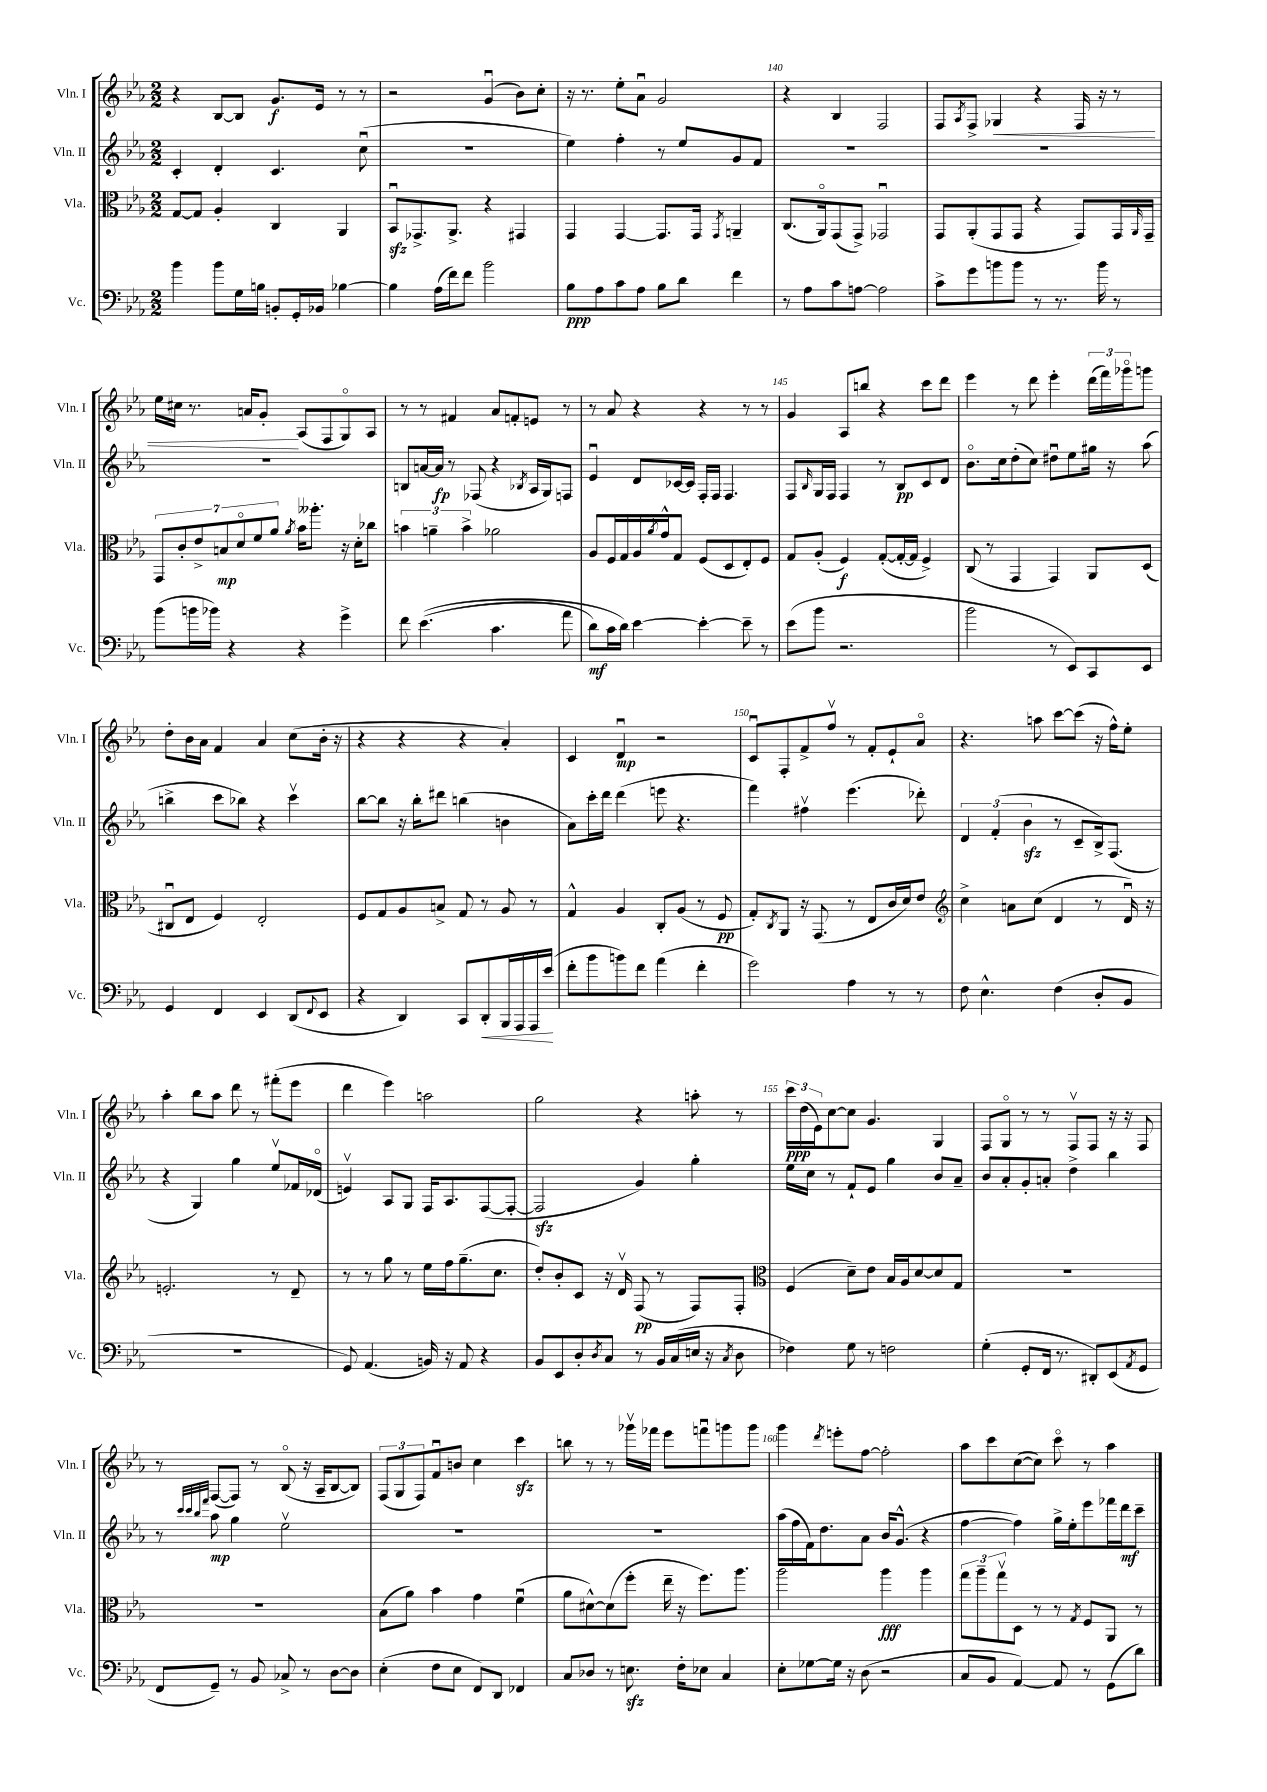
<<
\new StaffGroup <<
\new Staff = "s0" \with { instrumentName = "Vln. I" shortInstrumentName = "Vln. I" } {
    \clef treble \key ees \major \numericTimeSignature \time 2/2
    r4 bes8~ bes8 g'8.\f ees'16 r8 r8 |
    r2 g'4\downbow( bes'8) c''8-. |
    r16 r8. ees''8-. aes'8\downbow g'2 |
    r4 bes4 f2 |
    f8 \acciaccatura { aes8 } f8-> ges4\< r4 f16 r16 r8 |
    ees''16 cis''16 r8. a'16 g'8-.\! aes8( f8 g8\flageolet) aes8 |
    r8 r8 fis'4 aes'8 f'8-. e'8 r8 |
    r8 aes'8 r4 r4 r8 r8 |
    g'4 aes8 b''8 r4 c'''8 d'''8 |
    ees'''4 r8 d'''8 ees'''4-. \tuplet 3/2 { d'''16( f'''16) ges'''16\flageolet } g'''8 |
    d''8-. bes'16 aes'16 f'4 aes'4 c''8( bes'16-. r16 |
    r4 r4 r4 aes'4-.) |
    c'4 d'4\downbow\mp r2 |
    c'8\downbow f8-. f'8-> f''8\upbow r8 f'8-. ees'8-! aes'8\flageolet |
    r4. a''8 c'''8~ c'''8( r16 f''16-^) ees''8-. |
    aes''4-. bes''8 aes''8 d'''8 r8 fis'''8-.( ees'''8 |
    d'''4 ees'''4) a''2 |
    g''2 r4 a''8-. r8 |
    \tuplet 3/2 { c'''16\ppp d''16( ees'16) } c''8~ c''8 g'4. g4 |
    f8 g8\flageolet r8 r8 f8\upbow f8 r16 r16 f8 |
    r8 f8~( f8) r8 bes8\flageolet( r16 aes16-- bes8~ bes8) |
    \tuplet 3/2 { f8( g8 f8) } f'8\downbow b'8 c''4 c'''4\sfz |
    b''8 r8 r8 ges'''16\upbow fes'''16 ees'''8 f'''8\downbow g'''8 g'''8 |
    g'''4 \acciaccatura { d'''8 } e'''8-. f''8~ f''2-. |
    aes''8 c'''8 c''8~( c''8) c'''8\flageolet r8 aes''4 \bar "|." |
}
\new Staff = "s1" \with { instrumentName = "Vln. II" shortInstrumentName = "Vln. II" } {
    \clef treble \key ees \major \numericTimeSignature \time 2/2
    c'4-. d'4-. c'4. c''8\downbow( |
    R1 |
    ees''4) f''4-. r8 ees''8 g'8 f'8 |
    R1 |
    R1 |
    R1 |
    b8 a'16~ a'16\fp r8 fes8( r4 \acciaccatura { bes8 } aes16 g16) f8 |
    ees'4\downbow d'8 ces'16~ ces'16 f16-. f16 f4. |
    f8 \grace { bes16 } g16 f16 f4 r8 bes8\pp c'8 d'8 |
    bes'8.\flageolet c''16 d''8-.( c''8) dis''8\downbow ees''8 gis''16 r16 aes''8( |
    b''4-> c'''8 bes''8) r4 c'''4\upbow |
    bes''8~ bes''8 r16 bes''16-. dis'''8 b''4( b'4 |
    aes'8) c'''16-. d'''16 d'''4( e'''8 r4. |
    f'''4) fis''4\upbow ees'''4.( des'''8-.) |
    \tuplet 3/2 { d'4 f'4-.( bes'4\sfz } r8 c'8-- bes16->) f8.( |
    r4 g4) g''4 ees''8\upbow fes'16 des'16\flageolet( |
    e'4\upbow) aes8 g8 f16 aes8. f8~( f8~-. |
    f2\sfz g'4) g''4-. |
    ees''16 c''16 r8 f'8-! ees'8 g''4 bes'8 aes'8-- |
    bes'8 aes'8-. g'8-. a'8-. d''4-> bes''4 |
    r8 \grace { c'''32 c'''32 bes''32 f'''32 } aes''8\mp g''4 ees''2\upbow |
    R1 |
    R1 |
    aes''16( f''16 f'16) d''8. aes'8 bes'16 g'8.-^( r4 |
    f''4~ f''4) g''16-> ees''16-. ees'''8 fes'''16 d'''16\mf c'''8-- \bar "|." |
}
\new Staff = "s2" \with { instrumentName = "Vla." shortInstrumentName = "Vla." } {
    \clef alto \key ees \major \numericTimeSignature \time 2/2
    g8~ g8 aes4-. c4 aes,4 |
    bes,8\downbow\sfz ges,8.-> aes,8.-> r4 gis,4 |
    g,4 g,4~ g,8. g,16 \acciaccatura { g,8 } a,4-- |
    c8.( aes,16\flageolet) g,8( g,8->) ges,2\downbow |
    g,8 aes,8-.( g,8 g,8 r4 g,8) g,16 \grace { aes,16 } g,16-- |
    \tuplet 7/4 { g,8 c'8-. ees'8-> b8\mp d'8\flageolet f'8 aes'8 } \acciaccatura { aes'8 } bes'16 aeses''8.-. r16 d'16-. ces''8 |
    \tuplet 3/2 { b'4 a'4-- b'4-> } aes'2 |
    aes8 f16 g16 aes16 \acciaccatura { aes'8 } g'16-^ g8 f8( d8 ees8-.) f8 |
    g8 aes8-.( f4\f) g8~-.( g16~-. g16 f4->) |
    c8( r8 g,4 g,4) aes,8 d8( |
    cis8\downbow ees8 f4) ees2-. |
    f8 g8 aes8 b8-> g8 r8 aes8 r8 |
    g4-^ aes4 c8-. aes8( r8 f8\pp |
    g8-.) \acciaccatura { c8 } aes,8 r16 g,8.( r8 ees8 c'16 d'16) ees'8 |
    \clef treble c''4-> a'8 c''8( d'4 r8 d'16\downbow) r16 |
    e'2.-. r8 d'8-- |
    r8 r8 g''8 r8 ees''16 f''16 g''8.--( c''8. |
    d''8-.) bes'8-. c'8 r16 d'16\upbow f8\pp( r8 f8) f8-. |
    \clef alto f4( d'8--) ees'8 bes16 aes16 d'8~ d'8 g8 |
    R1 |
    R1 |
    bes8( aes'8) bes'4 g'4 f'4\downbow( |
    aes'8 dis'8~-^) dis'8( f''8-. ees''16-- r16 f''8.) aes''8. |
    aes''2 aes''4\fff aes''4 |
    \tuplet 3/2 { g''8 aes''8-- g''8\upbow } d8 r8 r8 \acciaccatura { g8 } f8 aes,8 r8 \bar "|." |
}
\new Staff = "s3" \with { instrumentName = "Vc." shortInstrumentName = "Vc." } {
    \clef bass \key ees \major \numericTimeSignature \time 2/2
    bes'4 bes'8 g16 b16 b,8-. g,16-. bes,16 bes4~ |
    bes4 aes16( f'16) f'8 bes'2 |
    bes8\ppp aes8 c'8 aes8 bes8 d'8 f'4 |
    r8 aes8 c'8 a8~ a2 |
    c'8-> g'8 b'8 b'8 r8 r8. b'16 r8 |
    bes'8( b'16 bes'16) r4 r4 g'4-> |
    f'8 ees'4.(\( c'4. aes'8 |
    d'8\mf) c'16 d'16\) ees'4~ ees'4~-. ees'8-- r8 |
    ees'8( bes'8 r2. |
    bes'2 r8 ees,8) c,8 ees,8 |
    g,4 f,4 ees,4 d,8( \appoggiatura { f,8 } ees,8 |
    r4 d,4) c,8 d,8-.\< bes,,16 aes,,16 aes,,16 ees'16\!( |
    f'8-. bes'8 b'8) f'8 aes'4( f'4-. |
    g'2) aes4 r8 r8 |
    f8 ees4.-^ f4( d8-. bes,8 |
    R1 |
    g,8) aes,4.( b,16) r16 aes,8 r4 |
    bes,8 ees,8 d8-. \acciaccatura { d8 } c8 r8 bes,16 c16( e16 r16 \acciaccatura { c8 } d8 |
    fes4) g8 r8 f2 |
    g4-.( g,8-. f,16 r8. dis,8-.) ees,8( \acciaccatura { aes,8 } g,8 |
    f,8 g,8--) r8 bes,8 ces8-> r8 d8~ d8 |
    ees4-.( f8 ees8 f,8) d,8 fes,4 |
    c8 des8 r8 e8.\sfz f16-. ees8 c4 |
    ees8-. ges8~ ges16 r16 d8( r2 |
    c8 bes,8 aes,4~) aes,8 r8 g,8( d'8) \bar "|." |
}
>>
>>
\layout { \context { \Score currentBarNumber = #137 \override BarNumber.break-visibility = ##(#f #t #t) barNumberVisibility = #(every-nth-bar-number-visible 5) } }
